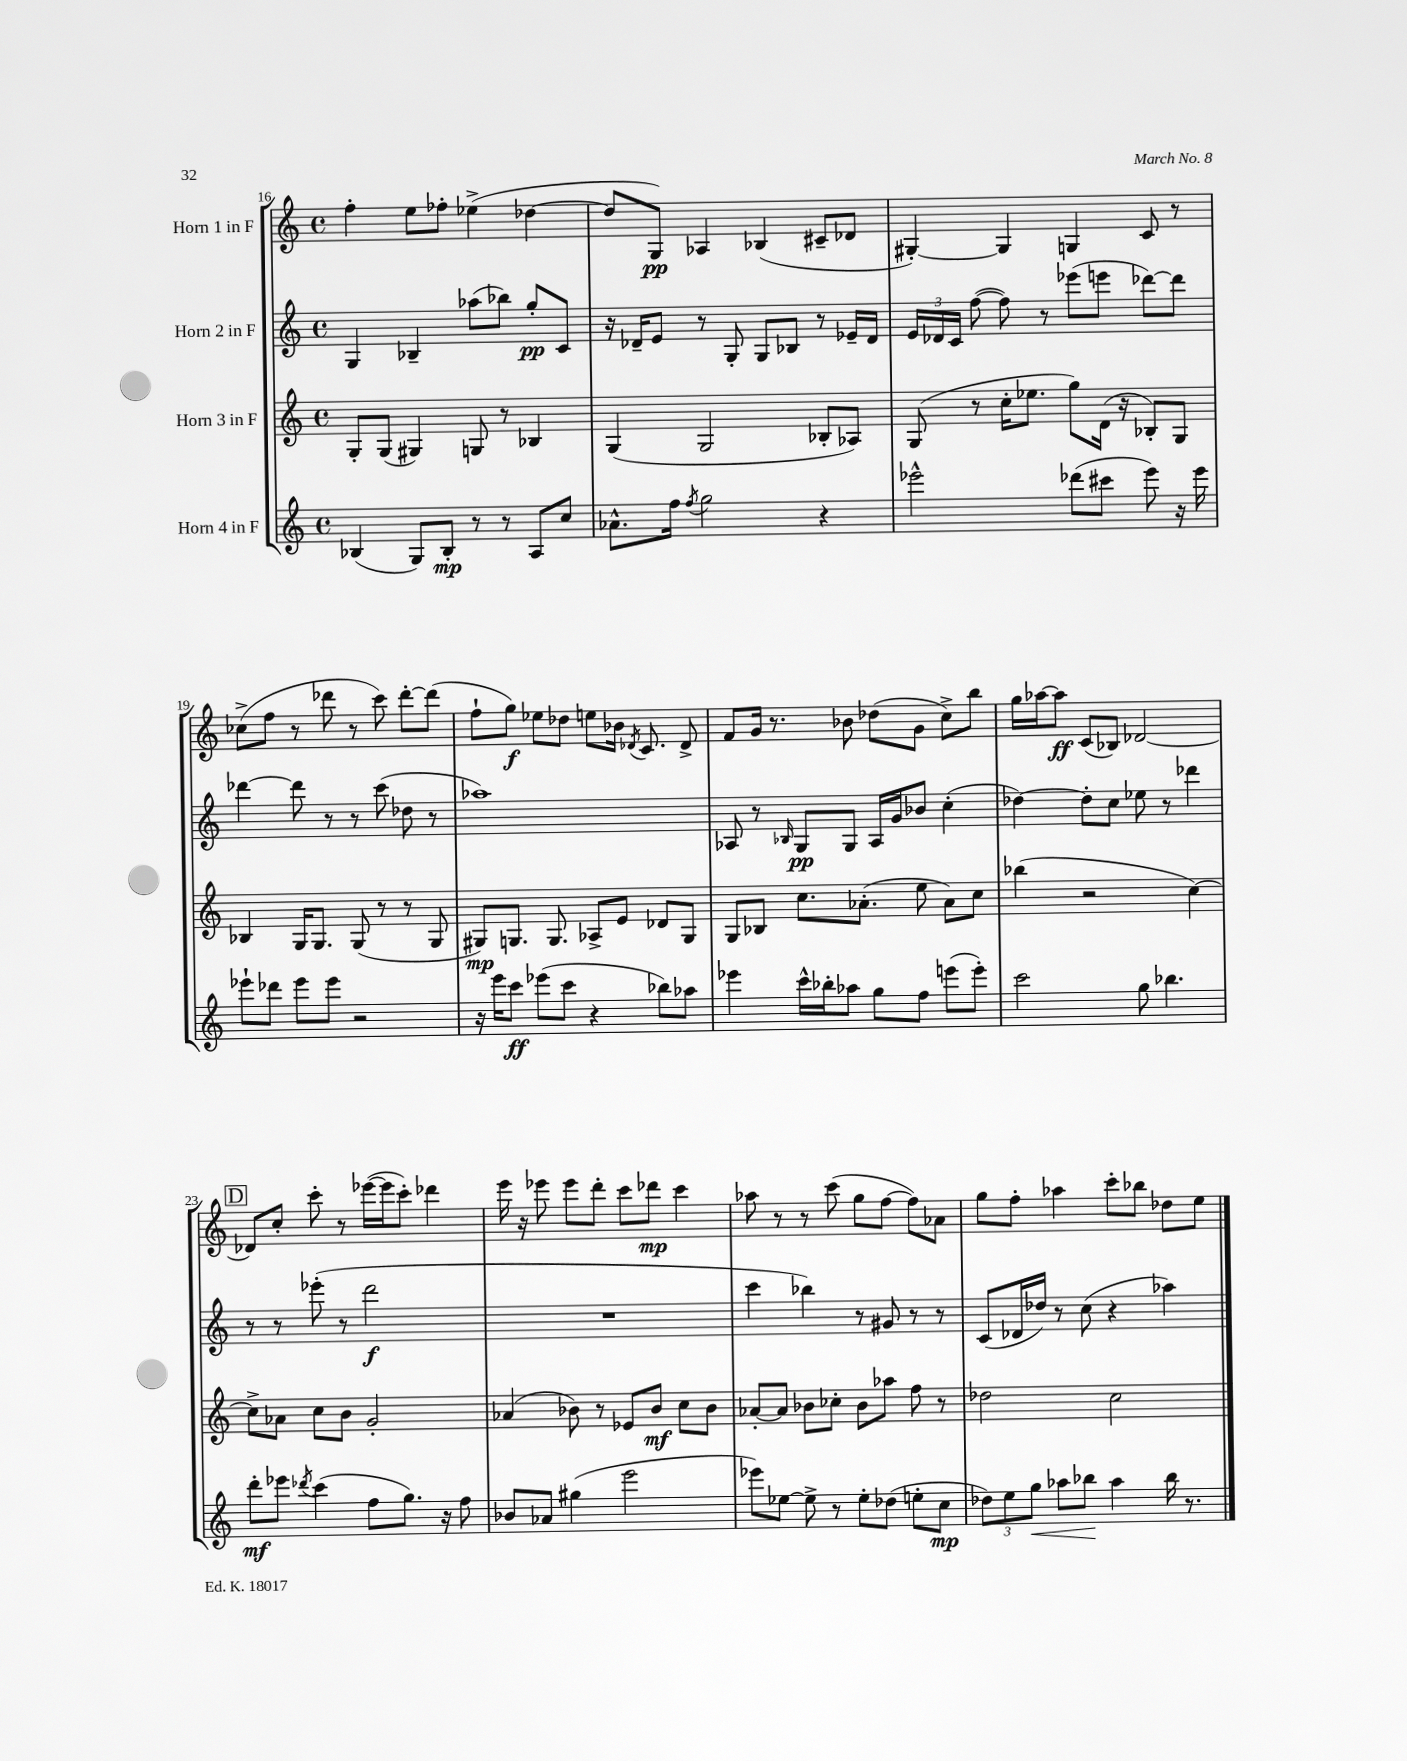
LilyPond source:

<<
\new StaffGroup <<
\new Staff = "s0" \with { instrumentName = "Horn 1 in F" } {
    \clef treble \key c \major \defaultTimeSignature \time 4/4
    \autoBeamOff f''4-. e''8[ fes''8]-. ees''4->( des''4~ |
    des''8[ g8]\pp) aes4 bes4( cis'8[-- des'8] |
    gis4~-.) gis4 g4 c'8 r8 |
    ces''8[->( f''8] r8 des'''8 r8 c'''8) des'''8[~-. des'''8]( |
    f''8[-! g''8]\f) ees''8[ des''8] e''8[ bes'16] \acciaccatura { des'8 } c'8. des'8-> |
    f'8[ g'16] r8. bes'8 des''8[( g'8] c''8[->) b''8] |
    g''16[ aes''16~ aes''8]\ff c'8[( bes8]) des'2~ |
    \mark \markup { \box "D" } des'8[ c''8]-. c'''8-. r8 ees'''16[~( ees'''16 c'''8]-.) des'''4 |
    e'''16 r16 ees'''8 ees'''8[ d'''8]-. c'''8[ des'''8]\mp c'''4 |
    aes''8 r8 r8 c'''8( g''8[ f''8]~ f''8[) aes'8] |
    g''8[ f''8]-. aes''4 c'''8[-. bes''8] des''8[ e''8] \bar "|." |
}
\new Staff = "s1" \with { instrumentName = "Horn 2 in F" } {
    \clef treble \key c \major \defaultTimeSignature \time 4/4
    \autoBeamOff g4 bes4-- aes''8[( bes''8]) g''8[-.\pp c'8] |
    r16 des'16[-- e'8] r8 g8-. g8[ bes8] r8 ees'16[-- des'16] |
    \tuplet 3/2 { e'16[ des'16 c'16] } f''8~( f''8) r8 ees'''8[( e'''8] des'''8[~) des'''8] |
    des'''4~ des'''8 r8 r8 c'''8( des''8 r8 |
    aes''1) |
    aes8 r8 \grace { bes16 } g8[\pp g8] aes16[ g'16 bes'8] c''4-.( |
    des''4~) des''8[-. c''8] ees''8 r8 des'''4 |
    \mark \markup { \box "D" } r8 r8 ees'''8-.( r8 d'''2\f |
    R1 |
    c'''4 bes''4) r8 gis'8 r8 r8 |
    c'8[( des'16 des''16]) r8 c''8( r4 aes''4) \bar "|." |
}
\new Staff = "s2" \with { instrumentName = "Horn 3 in F" } {
    \clef treble \key c \major \defaultTimeSignature \time 4/4
    \autoBeamOff g8[-. g8]( gis4) g8 r8 bes4 |
    g4( g2 bes8[-. aes8]) |
    g8( r8 c''16[-. ees''8.] g''8[) d'16]( r16 bes8[-.) g8] |
    bes4 g16[ g8.] g8( r8 r8 g8 |
    gis8[\mp) g8.] g8. aes8[-> e'8] des'8[ g8] |
    g8[ bes8] c''8.[ aes'8.]-.( e''8 aes'8[) c''8] |
    bes''4( r2 c''4~) |
    \mark \markup { \box "D" } c''8[-> aes'8] c''8[ b'8] g'2-. |
    aes'4( bes'8) r8 ees'8[ bes'8]\mf c''8[ bes'8] |
    aes'8[~-. aes'8] bes'8[ ces''8]-. bes'8[ aes''8] f''8 r8 |
    des''2 c''2 \bar "|." |
}
\new Staff = "s3" \with { instrumentName = "Horn 4 in F" } {
    \clef treble \key c \major \defaultTimeSignature \time 4/4
    \autoBeamOff bes4( g8[) bes8]-.\mp r8 r8 a8[ c''8] |
    aes'8.[-^ f''16] \acciaccatura { f''8 } g''2 r4 |
    ees'''2-^ des'''8[( cis'''8] ees'''8) r16 ees'''16 |
    ees'''8[-! des'''8] ees'''8[ ees'''8] r2 |
    r16 e'''16[ c'''8]\ff ees'''8[( c'''8] r4 bes''8[) aes''8] |
    ees'''4 c'''16[-^ bes''16-. aes''8] g''8[ f''8] e'''8[( e'''8]-.) |
    c'''2 g''8 bes''4. |
    \mark \markup { \box "D" } d'''8[-.\mf ees'''8] \acciaccatura { des'''8 } c'''4( f''8[ g''8.]) r16 f''8 |
    bes'8[ aes'8] gis''4( e'''2 |
    ees'''8[) ees''8]~ ees''8-> r8 ees''8[-. des''8]( e''8[-. c''8]\mp |
    \tuplet 3/2 { des''8[) e''8 g''8]\< } aes''8[ bes''8]\! aes''4 bes''16 r8. \bar "|." |
}
>>
>>
\layout { \context { \Score currentBarNumber = #16 } }
